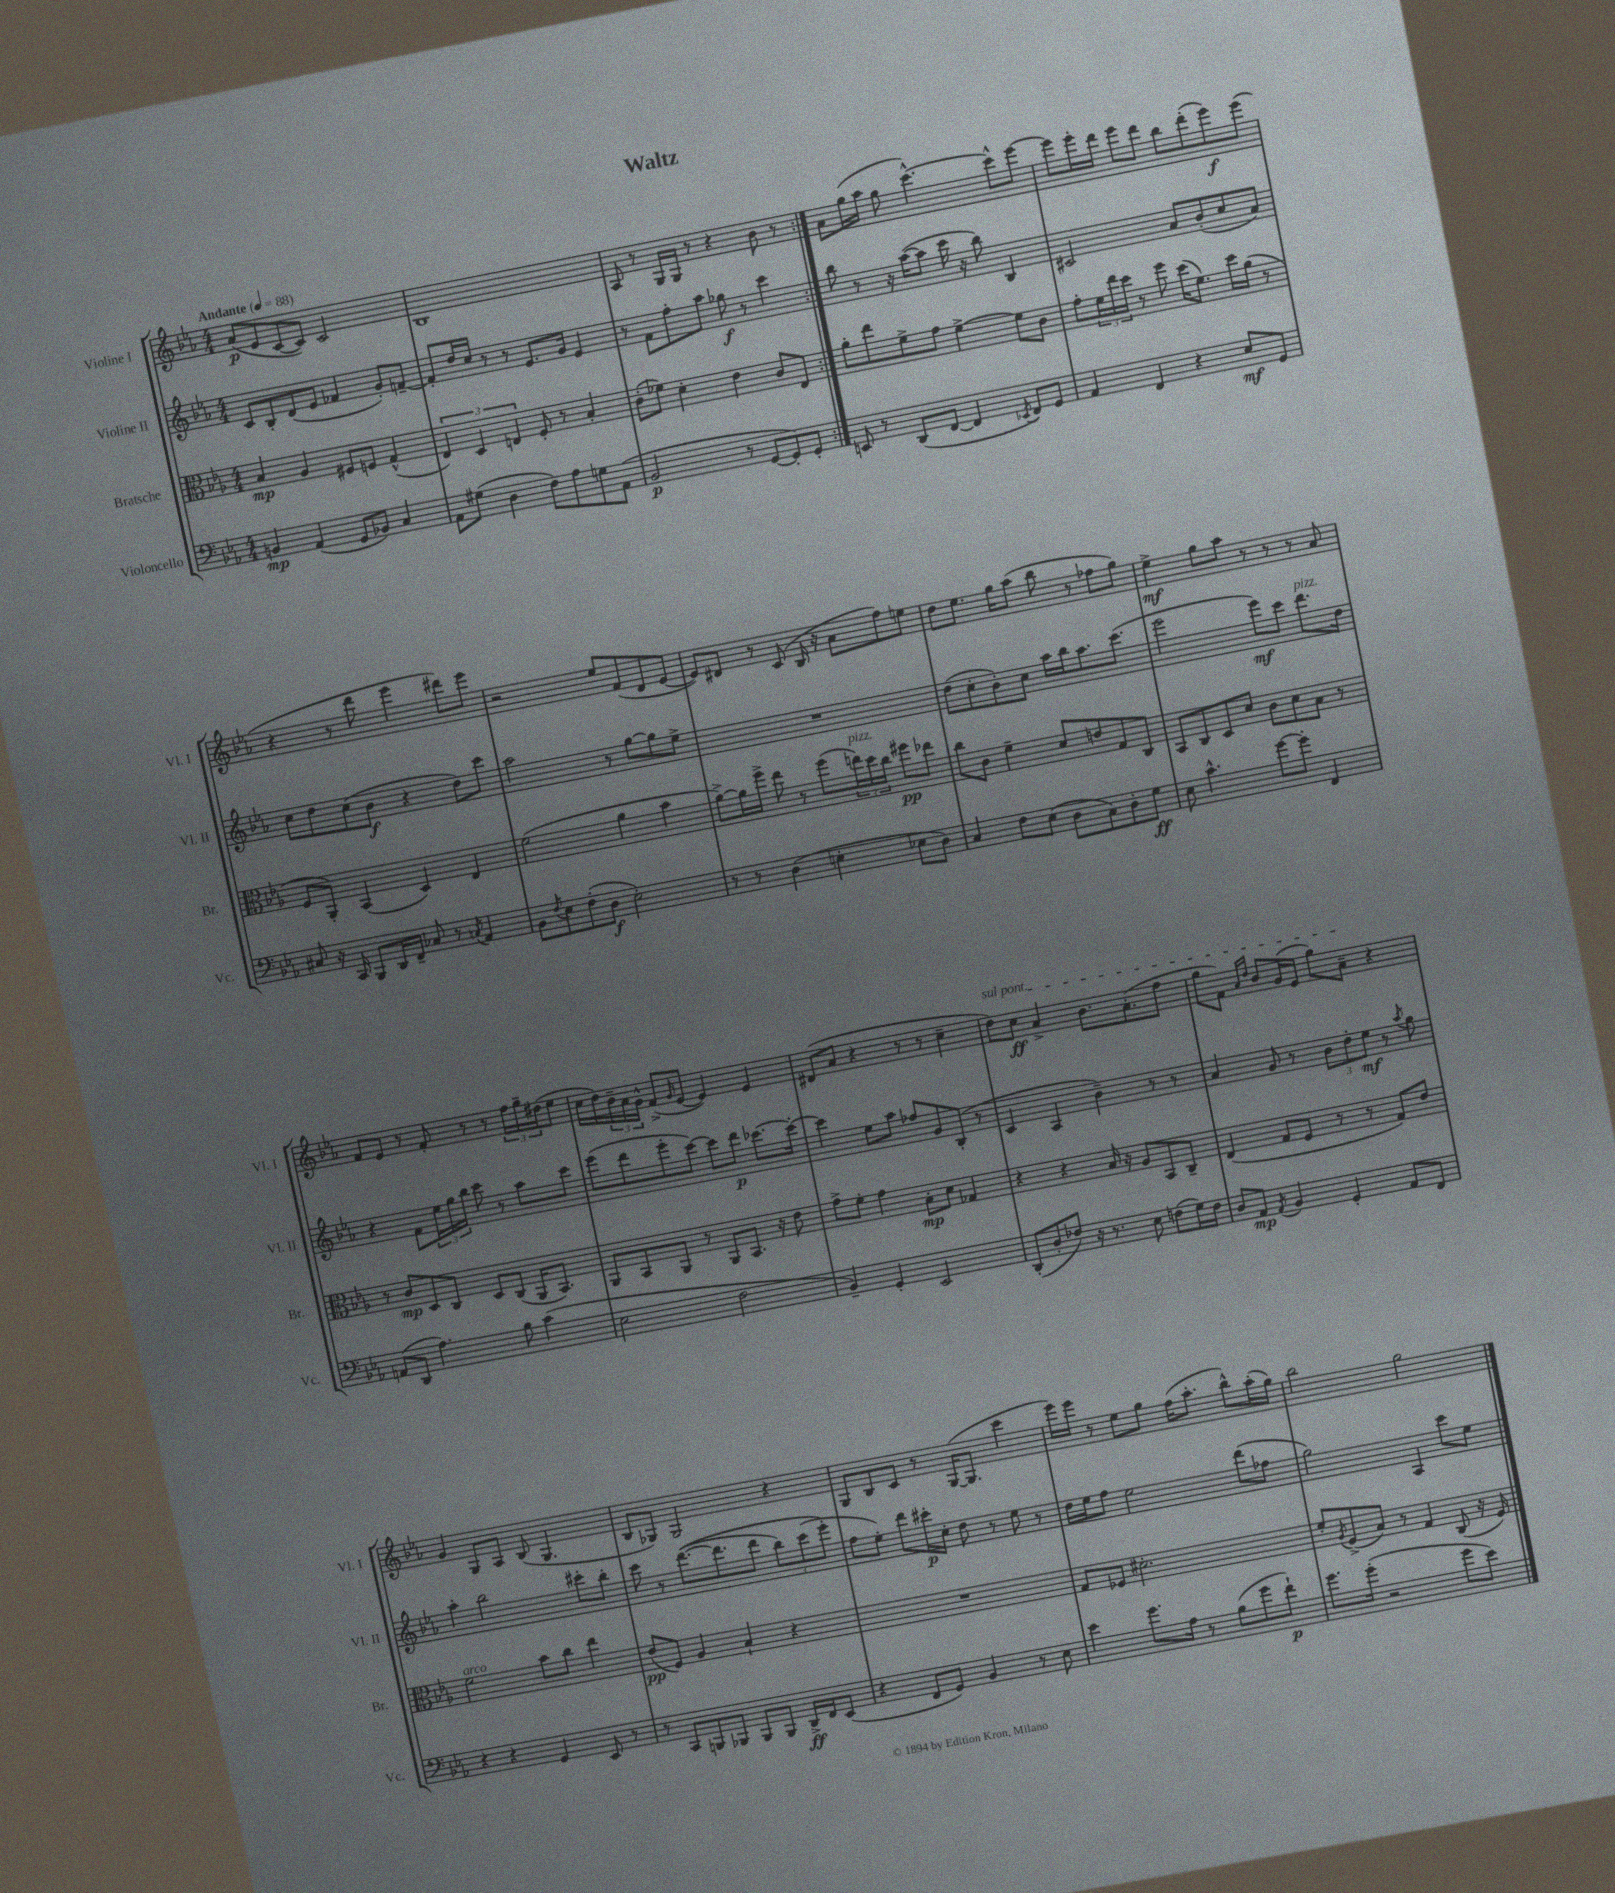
\header { title = "Waltz" }
<<
\new StaffGroup <<
\new Staff = "s0" \with { instrumentName = "Violine I" shortInstrumentName = "Vl. I" } {
    \clef treble \key ees \major \numericTimeSignature \time 4/4 \tempo "Andante" 4 = 88
    \repeat volta 2 { aes'8\p( ees'8 c'8~ c'8) c'2 |
    bes1 |
    aes8 r8 g16 g16 r8 r4 bes'8 r8 | }
    aes'8 g''16( aes''16 g''8 c'''4.~-^) c'''8-^ ees'''8~ |
    ees'''8 ees'''16-. d'''16 ees'''8 d'''8 bes''8 d'''8-.( ees'''8\f) ees'''8( |
    r4 r8 d'''8 ees'''4 dis'''8) ees'''8 |
    r2 ees''8 f'8( d'8 ees'8~ |
    ees'8) dis'8 r8 c'8( bes16 r16 aes'8 f''8) e''8 |
    d''8 ees''8. g''16 aes''8( bes''8 r8 fes''8 g''8) |
    ees''4->\mf g''8 aes''8 r8 r8 r8 aes'8 |
    f'8 ees'8 r8 f'8-. r8 r8 \tuplet 3/2 { f''16 g''16-- dis''16( } ees''8 |
    c''16 d''16) \tuplet 3/2 { bes'16-- aes'16 g'16-^ } f'8->( \grace { g'16 } ees'8~ ees'4) ees'4 |
    dis'8( aes'8 r4 r8 r8 c''4-- |
    \once \override TextSpanner.bound-details.left.text = \markup { \italic "sul pont." } d''8\startTextSpan) c''8\ff aes'4-> bes'8. aes'8.-.( f''8 |
    g''8 f'8) \grace { aes'16 d''16 } bes'8 g'16( ees'16 g''8) aes'8--\stopTextSpan r4 |
    g'4 g8 aes8 bes8( g4. |
    bes8 ges8) ges2 r4 |
    g8 bes8 c'8 r8 g16~( g8. c'''4 |
    ees'''16) ees'''16 r8 ees''8 g''8 f''16( aes''8.-. bes''8-^) aes''16-.( g''16) |
    bes''2 g''2 \bar "|." |
}
\new Staff = "s1" \with { instrumentName = "Violine II" shortInstrumentName = "Vl. II" } {
    \clef treble \key ees \major \numericTimeSignature \time 4/4
    \repeat volta 2 { c'8 bes8-. d'8( ees'8 fes'4 g'8-.) f'8~-- |
    f'8-. d''16 c''16 r8 r8 ees'8. g'16 ees'4 |
    r8 f'8 f''8-. aes''8 ges''8\f r8 c'''4 | }
    bes''8 r8 r16 aes''16~( aes''8 c'''16 r16 bes''8) bes4 |
    cis'2 aes'8 bes'8-.( c''8 aes'8) |
    c''8 d''8 c''8( bes'8\f r4 d''8) c'''8 |
    aes''2 r8 g''8~ g''8 ees''8-> |
    R1 |
    d''8( c''8-. bes'8-.) c''8 aes''16 bes''16 aes''8. c'''8.( |
    ees'''2 ees'''8\mf) c'''8 d'''8.^\markup { \italic "pizz." } d''16 |
    r4 f'8 \tuplet 3/2 { ees''16 g''16 bes''16 } c'''8 r8 aes''8 c'''8 |
    ees'''8( d'''8 ees'''8-. c'''8~) c'''8 d'''8\p ces'''8.~ ces'''16~-. |
    ces'''4 ees''8 aes''8 fes''8 g'8 bes8-.( r8 |
    c'4 aes4 bes'4--) r8 r8 |
    aes'4 g'8 r8 \tuplet 3/2 { bes'8 d''8-. ees''8\mf } r8 \acciaccatura { aes''8 } g''8 |
    aes''4-. bes''2 cis'''8-. bes''8-. |
    c'''8 r8 d'''8.~(\( d'''8. d'''8 \tuplet 3/2 { bes''8) c'''8( ees'''8-.\) } |
    f''8 ees''8-.) d'''8 cis'''16-.\p c''16-. d''8 r8 ees''8 r8 |
    d''16 ees''16 f''8 ees''2 d'''8( fes''8 |
    g''2) aes4 c'''8 ees''8 \bar "|." |
}
\new Staff = "s2" \with { instrumentName = "Bratsche" shortInstrumentName = "Br." } {
    \clef alto \key ees \major \numericTimeSignature \time 4/4
    \repeat volta 2 { bes4\mp aes4 fis8 f8 g4-^( |
    \tuplet 3/2 { ees4) d4 e4 } f8-. r8 bes4-. |
    c'8-.( fes'8) d'4-. ees'4 c'8 ees8 | }
    aes'8-. ees''8 f'8-> g'8 f'4~-> f'8 c'8 |
    g'8-. \tuplet 3/2 { f'16 ees''16 d''16 } r8 f''8 d''16( f'8.) d''16 aes'16( r8 |
    f8 aes,8-.) bes,4( d4) ees4 |
    f'2( aes'4 bes'4 |
    aes'8~->) aes'16 f''16-> ees''8 r8 f''8( \tuplet 3/2 { e''16^\markup { \italic "pizz." }) d''16 c''16 } fis''8\pp ees''8 |
    c''8 c'8 f'4-- d'8 e'8 g8 c8 |
    bes,8 c8 d8 d'8 c'8 d'8 bes8 r8 |
    r8 c'8\mp d8 c8 d8 c8( aes,16 bes,8.) |
    aes,8 bes,8 aes,8 r8 aes,8 bes,8. r16 ees'8 |
    g'8-> f'8-. g'4 bes8-.\mp d'8 ges4 |
    r4 r4 bes16 r16 aes8 bes,8 c8-- |
    ees4( g8 f8 r8 r8 g8) ees'8 |
    f'2^\markup { \italic "arco" } bes'8 c''8 ees''4 |
    ees'8\pp( f8) aes4 bes4-! r4 |
    R1 |
    g8 fes8 dis'2.-. |
    f'8-. \acciaccatura { aes8 } f8->( bes8) r8 g4 c8( r16 f16) \bar "|." |
}
\new Staff = "s3" \with { instrumentName = "Violoncello" shortInstrumentName = "Vc." } {
    \clef bass \key ees \major \numericTimeSignature \time 4/4
    \repeat volta 2 { b,4\mp aes,4( g,8 bes,8) c4 |
    aes,8 gis8( d4 f8) aes8 g8 aes,8( |
    bes,2\p r8 g,8~ g,8-.) g,8-. | }
    e,8 r8 d,8( f,8~ f,4 \acciaccatura { ees,8 } f,8) g,8 |
    aes,4 f,4 r4 ees8\mf g,8 |
    cis8 r16 c,16 bes,,8 d,16 f,16-- ces8 r8 \acciaccatura { c8 } aes,4 |
    bes,8 \acciaccatura { f8 } ees8 f8-.( d8\f ees2-.) |
    r8 r8 d4( e4-. ees8 d8) |
    c4 f8 ees8( d8 c8) d8-. g8\ff |
    ees8 c'4.-^ g'8~ g'8-. f,4 |
    a,8( d,8 aes4.) bes8 c'4( |
    ees2 f2 |
    bes,4--) g,4-. ees,2 |
    d,8-.( d8-. fes8) r16 r8. ees8 f8( g16) f16 |
    d8 aes,8\mp \acciaccatura { aes,8 } bes,4 g,4-. aes,8 f,8 |
    r4 r4 g,4 ees,8 r8 |
    r8 c,8 b,,8 bes,,8 bes,,8 bes,,8 d,16->\ff f,16 ees,8( |
    r4 f,8 g,8) bes,4 r8 ees8 |
    ees'4 g'8. aes16 r8 bes8( g'8 f'8-!\p) |
    g'8. g'16-.( r2 g'8 ees'8) \bar "|." |
}
>>
>>
\layout { \context { \Score \remove "Bar_number_engraver" } }
